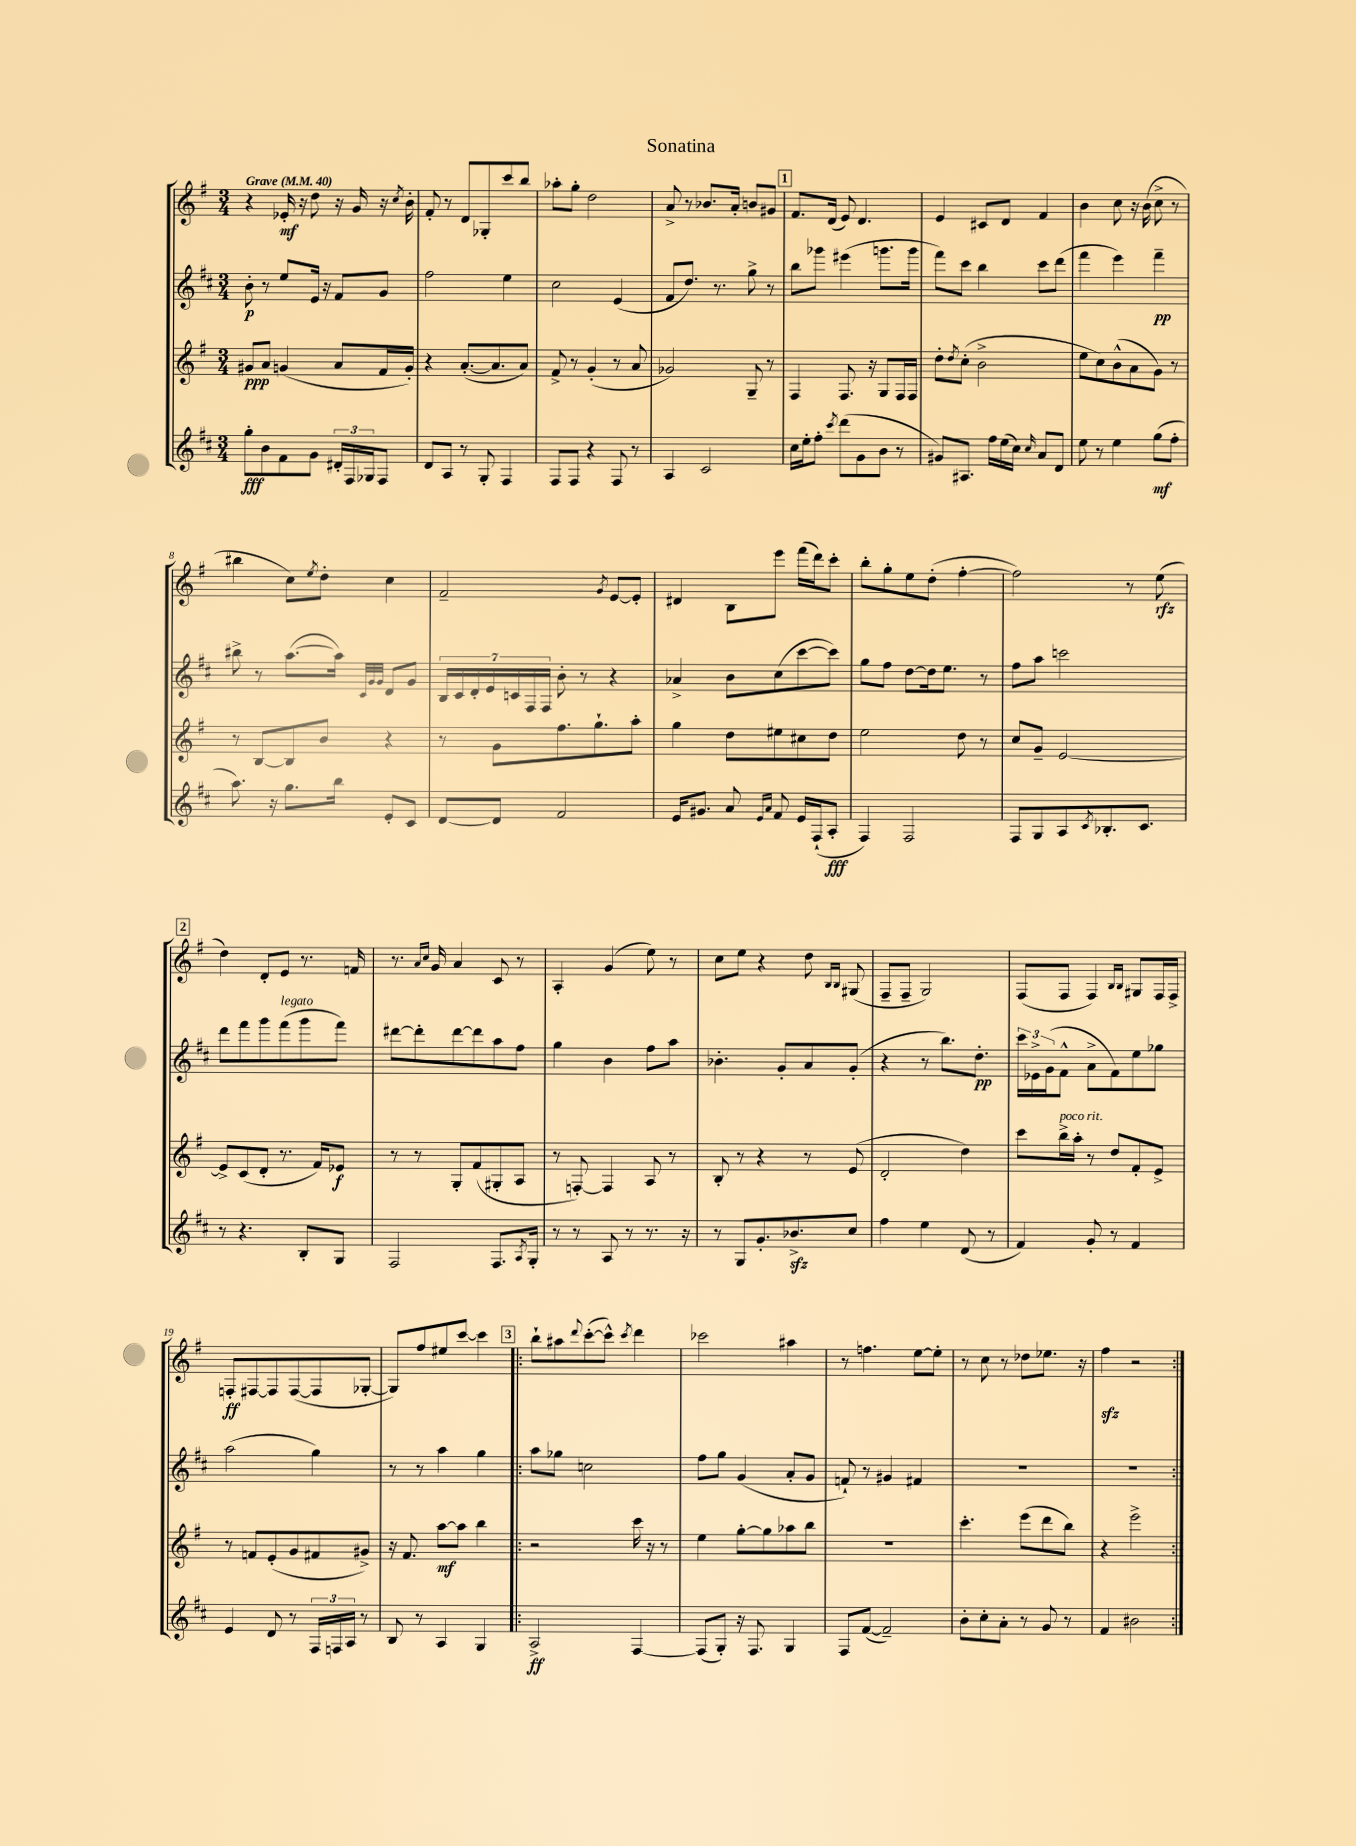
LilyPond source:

\header { title = "Sonatina" }
<<
\new StaffGroup <<
\new Staff = "s0" {
    \clef treble \key g \major \numericTimeSignature \time 3/4 \tempo "Grave" 4 = 40
    r4 ees'16-.\mf r16 d''8 r16 g'16 r16 \acciaccatura { c''8 } b'16-. |
    fis'8-. r8 d'8 ges8-. c'''8 b''8 |
    aes''8-. g''8-. d''2 |
    a'8-> r8 bes'8. a'16-. b'8 gis'8 |
    \mark \markup { \box "1" } fis'8. d'16( e'8) d'4. |
    e'4 cis'8 d'8 fis'4 |
    b'4 c''8 r16 b'16( c''8-> r8 |
    bis''4 c''8) \acciaccatura { e''8 } d''8-. c''4 |
    fis'2-- \acciaccatura { g'8 } e'8~ e'8-. |
    dis'4 b8 e'''8 fis'''16( d'''16) c'''8-. |
    b''8-. g''8-. e''8 d''8-.( fis''4~-. |
    fis''2) r8 e''8\rfz( |
    \mark \markup { \box "2" } d''4) d'8-. e'8 r8. f'16 |
    r8. \grace { a'16 c''16 } g'16 a'4 c'8 r8 |
    a4-. g'4( e''8) r8 |
    c''8 e''8 r4 d''8 \grace { b16 b16 } gis8( |
    fis8-- fis8-- g2) |
    fis8( fis8 fis4) \grace { b16 b16 } gis8 fis16 fis16-> |
    f8-.\ff fis8~ fis8 fis8~( fis8 ges8~-. |
    ges8) fis''8 eis''8 c'''8~ c'''4 |
    \repeat volta 2 { \mark \markup { \box "3" } b''8-! ais''8 \appoggiatura { d'''8 } c'''8~-.( c'''8-^) \acciaccatura { c'''8 } d'''4 |
    ces'''2 ais''4 |
    r8 f''4. e''8~ e''8-. |
    r8 c''8 r8 des''8 ees''8. r16 |
    fis''4\sfz r2 | }
}
\new Staff = "s1" {
    \clef treble \key d \major \numericTimeSignature \time 3/4
    b'8-.\p r8 e''8 e'16 r16 fis'8 g'8 |
    fis''2 e''4 |
    cis''2 e'4( |
    fis'8 d''8.) r8. g''8-> r8 |
    \mark \markup { \box "1" } b''8 ges'''8 eis'''4( g'''8. g'''16 |
    fis'''8) cis'''8 b''4 cis'''8 d'''8( |
    fis'''4 e'''4) fis'''4--\pp |
    bis''8-> r8 a''8.~( a''16) \grace { cis'32 g'32 g'32 } d'8 g'8 |
    \tuplet 7/4 { b16 cis'16 d'16-. e'16 c'16 fis16 fis16 } b'8-. r8 r4 |
    aes'4-> b'8 cis''8( cis'''8~ cis'''8) |
    g''8 fis''8 d''8~ d''16 e''8. r8 |
    fis''8 a''8 c'''2 |
    \mark \markup { \box "2" } d'''8 fis'''8 g'''8 fis'''8^\markup { \italic "legato" }( g'''8 fis'''8) |
    dis'''8~ dis'''8-. dis'''8~ dis'''8 a''8 fis''8 |
    g''4 b'4 fis''8 a''8 |
    bes'4.-. g'8-. a'8 g'8-.( |
    r4 r8 b''8.) d''8.-.\pp |
    \tuplet 3/2 { cis'''16 ees'16-> g'16( } fis'8-^ a'8-> fis'8) e''8 ges''8 |
    a''2( g''4) |
    r8 r8 a''4 g''4 |
    \repeat volta 2 { \mark \markup { \box "3" } a''8 ges''8 c''2 |
    fis''8 g''8 g'4( a'8-. g'8 |
    f'8-!) r8 gis'4 fis'4 |
    R2. |
    R2. | }
}
\new Staff = "s2" {
    \clef treble \key g \major \numericTimeSignature \time 3/4
    gis'8\ppp a'8 g'4( a'8 fis'16 g'16-.) |
    r4 a'8.~-.( a'8. a'8) |
    fis'8-> r8 g'4-.( r8 a'8 |
    ges'2) g8-- r8 |
    \mark \markup { \box "1" } fis4 fis8. r16 g8 fis16 fis16 |
    d''8-. \acciaccatura { d''8 } c''8-.( b'2-> |
    e''8 c''8) b'8-^( a'8 g'8) r8 |
    r8 b8~ b8 b'8 r4 |
    r8 g'8 fis''8. g''8.-! a''8-. |
    g''4 d''8 eis''8 cis''8 d''8 |
    e''2 d''8 r8 |
    c''8 g'8-- e'2~ |
    \mark \markup { \box "2" } e'8-> c'8( d'8-. r8. fis'16) ees'8\f |
    r8 r8 g8-. fis'8( gis8-. a8 |
    r8 f8~-.) f4 a8 r8 |
    b8-. r8 r4 r8 e'8( |
    d'2-. d''4) |
    c'''8 b''16->^\markup { \italic "poco rit." } a''16-. r8 d''8 fis'8-. e'8-> |
    r8 f'8 e'8-.( g'8 fis'8 gis'8->) |
    r16 fis'8. a''8~\mf a''8 b''4 |
    \repeat volta 2 { \mark \markup { \box "3" } r2 c'''16 r16 r8 |
    e''4 g''8~-. g''8 aes''8 b''8 |
    R2. |
    c'''4.-. e'''8( d'''8 b''8) |
    r4 e'''2-> | }
}
\new Staff = "s3" {
    \clef treble \key d \major \numericTimeSignature \time 3/4
    g''8-.\fff b'8 fis'8 g'8 \tuplet 3/2 { dis'16-. fis16 ges16 } fis8 |
    d'8 a8 r8 g8-. fis4 |
    fis8 fis8 r4 fis8 r8 |
    a4 cis'2 |
    \mark \markup { \box "1" } cis''16 e''16-. fis''8-. \acciaccatura { cis'''8 } d'''8( g'8 b'8 r8 |
    gis'8) ais8. fis''16 e''16( cis''16) \grace { cis''16 } a'8 d'8 |
    e''8 r8 e''4 g''8\mf( fis''8-. |
    a''8.) r16 g''8. b''16 e'8-. cis'8 |
    d'8~ d'8 fis'2 |
    e'16 gis'8. a'8 \grace { e'16 a'16 } fis'8 e'16 fis16-!( a8-.\fff |
    fis4) fis2 |
    fis8 g8 a8 \acciaccatura { cis'8 } bes8.-. cis'8. |
    \mark \markup { \box "2" } r8 r4. b8-. g8 |
    fis2 fis8. \acciaccatura { a8 } g16-. |
    r8 r8 a8 r8 r8. r16 |
    r8 g8 g'8.-. bes'8.->\sfz cis''8 |
    fis''4 e''4 d'8( r8 |
    fis'4) g'8-. r8 fis'4 |
    e'4 d'8 r8 \tuplet 3/2 { fis16 f16 a16 } r8 |
    b8 r8 a4 g4 |
    \repeat volta 2 { \mark \markup { \box "3" } a2->\ff fis4~ |
    fis8( g8-.) r16 fis8. g4 |
    fis8 fis'8~( fis'2--) |
    b'8-. cis''8-. a'8-. r8 g'8 r8 |
    fis'4 bis'2 | }
}
>>
>>
